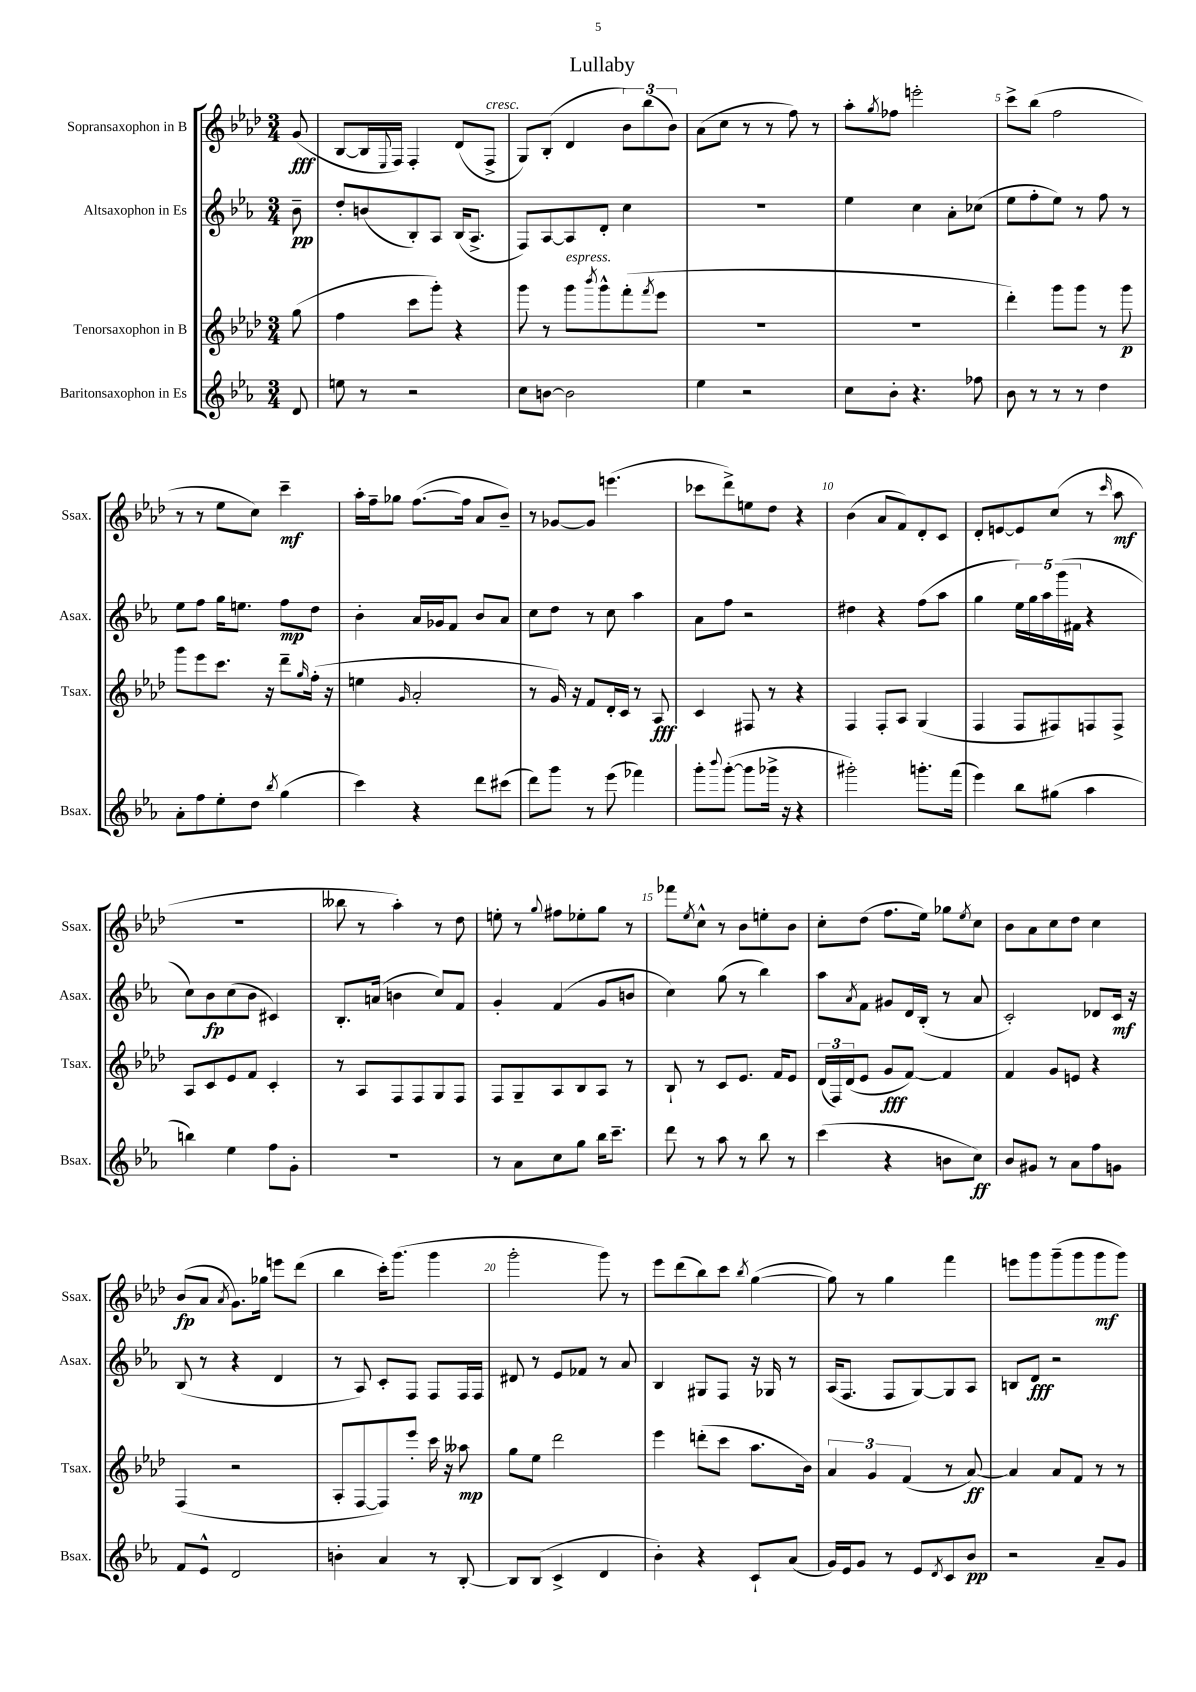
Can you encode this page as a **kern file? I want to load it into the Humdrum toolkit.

**kern	**kern	**kern	**kern
*staff4	*staff3	*staff2	*staff1
*clefG2	*clefG2	*clefG2	*clefG2
*k[b-e-a-]	*k[b-e-a-d-]	*k[b-e-a-]	*k[b-e-a-d-]
*M3/4	*M3/4	*M3/4	*M3/4
8d/	(8gg\	8b-~\	(8g/
=	=	=	=
8ee\	4ff\	8dd'/L	[8B-/L
8r	.	(8b/	16B-/]L
.	.	.	8qqE-/
.	.	.	16F/JJ)
2r	8ccc\L	8B-'/)	4F'/
.	8ggg'\J)	8A-/J	.
.	4r	(16B-/LK	(8d-/L
.	.	8.A-^/J	.
.	.	.	8F^/J
=	=	=	=
8cc\L	8ggg\	8F/L)	8G/L)
[8b\J	8r	[8A-/	(8B-'/J
2b\]	8ggg\L	8A-/]	4d-/
.	8qbbb-/	.	.
.	8ggg^^\	8d'/J	.
.	(8fff'\	4cc\	12b-\L)
.	.	.	(12bb-\
.	8qfff/	.	.
.	8eee-\J	.	.
.	.	.	12b-\J)
=	=	=	=
4ee-\	2.r	2.r	(8a-\L
.	.	.	8cc\J
2r	.	.	8r
.	.	.	8r
.	.	.	8ff\)
.	.	.	8r
=	=	=	=
8cc\L	2.r	4ee-\	8aa-'\L
.	.	.	8qgg/
8b-'\J	.	.	8ff-\J
4.r	.	4cc\	2eee'\
.	.	8a-'\L	.
8ff-\	.	(8cc-\J	.
=	=	=	=
8b-\	4ddd-'\)	8ee-\L	8ccc^\L
8r	.	8ff'\	(8bb-\J
8r	8ggg\L	8ee-\J)	2ff\
8r	8ggg\J	8r	.
4dd\	8r	8ff\	.
.	8ggg\	8r	.
=	=	=	=
8a-'\L	8ggg\L	8ee-\L	8r
8ff\	8eee-\	8ff\J	8r
8ee-'\	8.ccc\J	16gg\LK	8ee-\L
.	.	8.ee\J	.
8dd\J	.	.	8cc\J)
.	16r	.	.
8qbb-/	.	.	.
(4gg\	8ddd-~\L	8ff\L	4ccc~\
.	16qqgg/	.	.
.	(16ff'\Jk	8dd\J	.
.	16r	.	.
=	=	=	=
4ccc\)	4ee\	4b-'\	16aa-'\LL
.	.	.	16ff~\J
.	.	.	8gg-\J
.	16qqg/	.	.
4r	2a-'/	16a-/LL	([8.ff\L
.	.	16g-/J	.
.	.	8f/J	.
.	.	.	16ff\]Jk
8ddd\L	.	8b-/L	8a-/L
(8ccc#\J	.	8a-/J	8b-~/J)
=	=	=	=
8ddd\L)	8r	8cc\L	8r
8ggg\J	16g/)	8dd\J	[8g-/L
.	16r	.	.
8r	8f/L	8r	8g-/]J
(8eee-\	16d-'/L	8cc\	(4.eee\
.	16c/JJ	.	.
4fff-\)	8r	4aa-\	.
.	8A-/	.	.
=	=	=	=
8ggg'\L	4c/	8a-\L	8ccc-\L
8qqbbb-/	.	.	.
([8ggg'\J	.	8ff\J	8ddd-^\)
8ggg\]L	8F#/	2r	8ee\
16ggg-^\Jk	8r	.	8dd-\J
16r	.	.	.
4r	4r	.	4r
=	=	=	=
2ggg#'\)	4F/	4dd#\	(4b-\
.	8F'/L	4r	8a-/L
.	8A-/J	.	8f/)
8.ggg'\L	(4G/	(8ff\L	8d-'/
.	.	8aa-\J	8c/J
(16fff\Jk	.	.	.
=	=	=	=
4eee-\)	4F/	4gg\	8d-'/L
.	.	.	[8e/
8bb-\L	8F/L	20ee-\LL)	8e/]
.	.	20gg\	.
.	.	20aa-\	.
(8gg#\J	8F#/)	.	(8cc/J
.	.	(20ggg\	.
.	.	20f#\JJ	.
4aa-\	8F/	4r	8r
.	.	.	16qqccc/
.	8F^/J	.	8aa-\
=	=	=	=
4bb\)	8A-/L	8cc\L)	2.r
.	8c/	8b-\	.
4ee-\	8e-/	(8cc\	.
.	8f/J	8b-\J	.
8ff\L	4c'/	4c#/)	.
8g'\J	.	.	.
=	=	=	=
2.r	8r	8.B-'/L	8bb--\
.	8A-/L	.	8r
.	.	(16a/Jk	.
.	8F/	4b\	4aa-'\)
.	8F/	.	.
.	8G/	8cc/L)	8r
.	8F/J	8f/J	8dd-\
=	=	=	=
8r	8F/L	4g'/	8ee'\
8a-\L	8G~/	.	8r
.	.	.	8qqgg/
8cc\	8A-/	(4f/	8ff#\L
8gg\J	8B-/	.	8ee-'\
16bb-\LK	8A-/J	8g/L	8gg\J
8.ccc~\J	.	.	.
.	8r	8b/J	8r
=	=	=	=
8ddd\	8B-`/	4cc\)	8fff-\L
.	.	.	8qee-/
8r	8r	.	8cc^^\J
8aa-\	8c/L	(8gg\	8r
8r	8.e-/J	8r	8b-\L
8bb-\	.	4bb-\)	8ee'\
.	16f/LK	.	.
8r	8e-/J	.	8b-\J
=	=	=	=
(4ccc\	(24d-/LL	8aa-\L	8cc'\L
.	24F/)	.	.
.	(24d-/J	.	.
.	.	8qa-/	.
.	8e-/J	8f\J	(8dd-\J
4r	8g/L	8g#/L	8.ff\L
.	[8f/J)	16d/L	.
.	.	(16B-'/JJ	16ee-\Jk)
8b\L	4f/]	8r	8gg-\L
.	.	.	8qee-/
8cc\J)	.	8a-/	8cc\J
=	=	=	=
8b-/L	4f/	2c'/)	8b-\L
8g#/J	.	.	8a-\
8r	8g/L	.	8cc\
8a-\L	8e/J	.	8dd-\J
8ff\	4r	8d-/L	4cc\
8g\J	.	16c/Jk	.
.	.	16r	.
=	=	=	=
8f/L	(4F/	(8B-/	(8b-/L
8e-^^/J	.	8r	8a-/J
.	.	.	8qa-/
2d/	2r	4r	8.g\L)
.	.	.	16gg-\Jk
.	.	4d/	8eee\L
.	.	.	(8ddd-\J
=	=	=	=
4b'\	8A-'/L	8r	4bb-\
.	[8F/	8A-/)	.
4a-/	8F/])	8c'/L	16ccc'\LK)
.	.	.	(8.ggg\J
.	8eee-'/J	8F/J	.
8r	16ccc\	8F/L	4ggg\
.	16r	.	.
[8B-'/	8aa--\	16F/L	.
.	.	16F/JJ	.
=	=	=	=
8B-/]L	8gg\L	8d#/	2ggg'\
(8B-/J	8ee-\J	8r	.
4c^/	2ddd-\	8e-/L	.
.	.	8f-/J	.
4d/	.	8r	8ggg\)
.	.	8a-/	8r
=	=	=	=
4b-'\)	4eee-\	4B-/	8eee-\L
.	.	.	(8ddd-\
4r	(8ddd'\L	8G#/L	8bb-\)
.	8ccc\J	8F/J	8ccc\J
.	.	.	8qbb-/
8c`/L	8.aa-\L	16r	([4gg\
.	.	16G-/	.
(8a-/J	.	8r	.
.	16b-\Jk)	.	.
=	=	=	=
16g/LL)	6a-/	(16A-/LK	8gg\])
16e-/J	.	8.F/J	.
8g/J	.	.	8r
.	6g/	.	.
8r	.	8F/L	4gg\
.	(6f/	.	.
8e-/L	.	[8G/)	.
8qd/	.	.	.
8c/	8r	8G/]	4fff\
8b-/J	[8a-/)	8A-/J	.
=	=	=	=
2r	4a-/]	8B/L	8eee\L
.	.	8d/J	8ggg\
.	8a-/L	2r	(8ggg~\
.	8f/J	.	8ggg\
8a-~/L	8r	.	8ggg\
8g/J	8r	.	8ggg\J)
==	==	==	==
*-	*-	*-	*-
